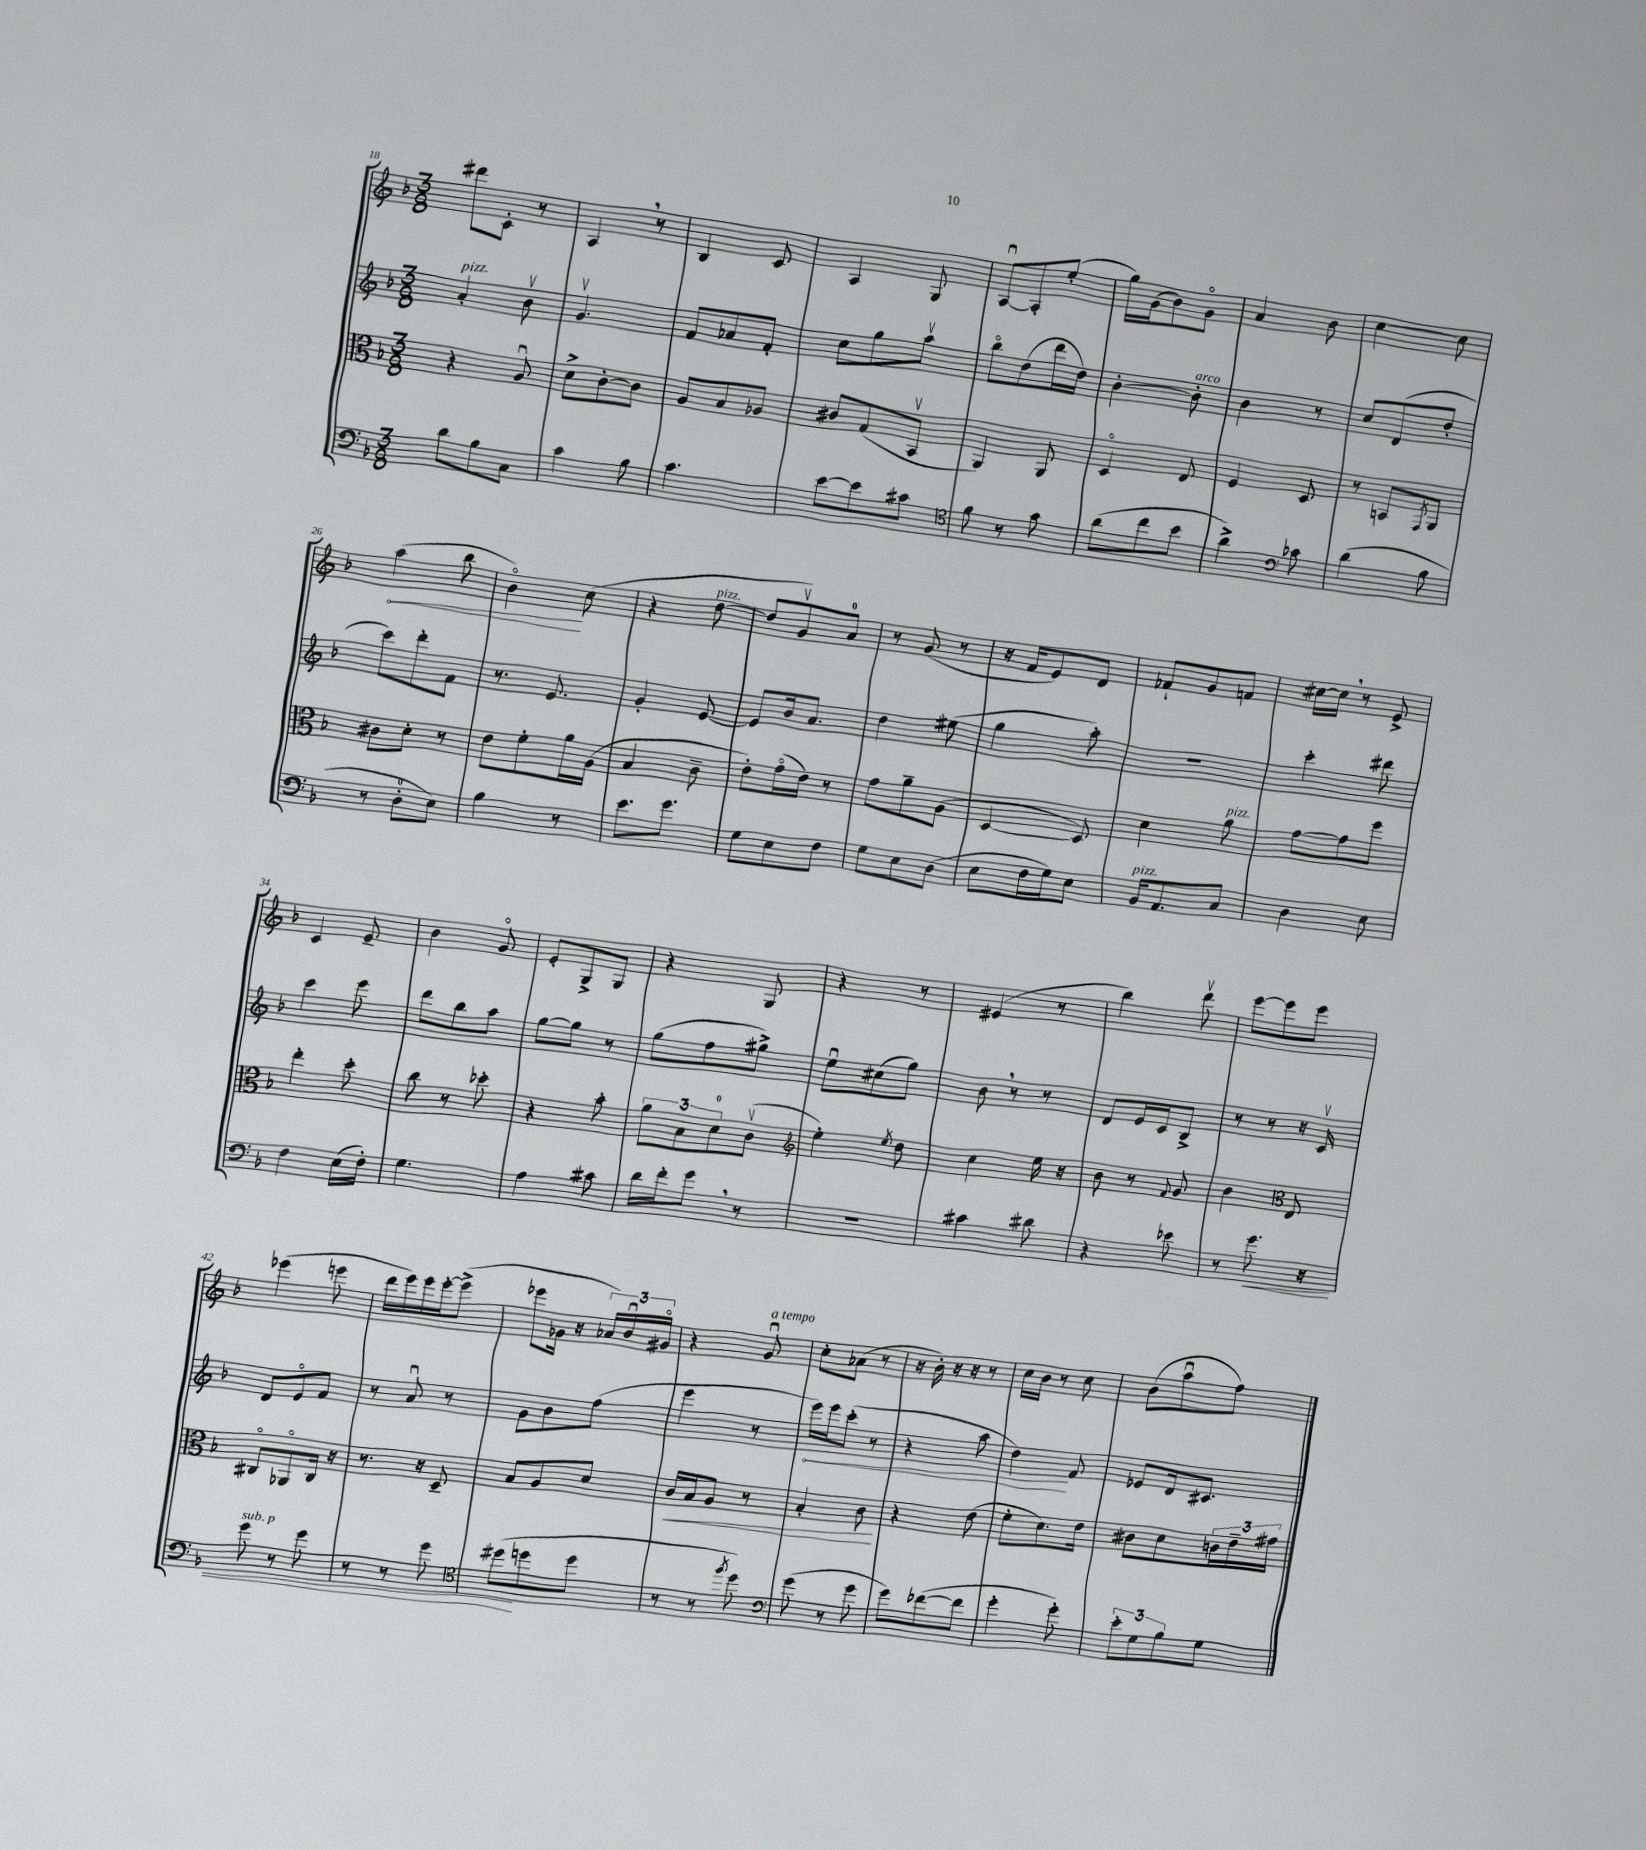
<<
\new StaffGroup <<
\new Staff = "s0" {
    \clef treble \key f \major \numericTimeSignature \time 3/8
    dis'''8 c'8-. r8 |
    a4 \breathe r8 |
    bes4 c'8 |
    a4 g8 |
    a8~\downbow a8-. e''8-.( |
    g''16) g'16( bes'8) g'8\flageolet |
    a'4 bes'8 |
    c''4~ c''8 |
    \once \override Hairpin.circled-tip = ##t a''4\<( bes''8 |
    bes'4\flageolet\!) c''8( |
    r4 d''8~^\markup { \italic "pizz." } |
    d''8 g'8\upbow) a'8-0 |
    r8 g'8( r8 |
    r16 f'16 e'8) d'8 |
    fes'8-! g'8 f'8 |
    cis''16~ cis''16 \breathe r8 e'8-> |
    c'4 e'8-- |
    bes'4 g'8\flageolet |
    e'8-. g8-> g8 |
    r4 g8 |
    r4 r8 |
    eis'4( r8 |
    bes''4) d'''8\upbow |
    e'''8~ e'''8 e'''8 |
    ees'''4( e'''8 |
    d'''16 e'''16) e'''16 e'''16~-. e'''8->( |
    ees'''8 ges'16 r16 \tuplet 3/2 { aes'16) bes'16\downbow gis'16\flageolet } |
    r4 g'8\downbow^\markup { \italic "a tempo" } |
    c''8-. aes'8( r8 |
    r16 bes'16-.) r16 r16 r8 |
    c''16 bes'16 r8 c''8 |
    bes'8( a''8\downbow f''8) \bar "|." |
}
\new Staff = "s1" {
    \clef treble \key f \major \numericTimeSignature \time 3/8
    a'4-.^\markup { \italic "pizz." } bes'8\upbow |
    g'4.\upbow |
    f'8 aes'8 f'8-. |
    c''8 g''8 a''8\upbow |
    bes''8\flageolet d''8( d'''16 d''16) |
    bes'4~-. bes'8-.^\markup { \italic "arco" } |
    bes'4 r8 |
    c''8 d'8( d''8-. |
    c'''8) d'''8-. f'8 |
    r8. e'8. |
    g'4-. e'8~ |
    e'8 bes'16 a'8. |
    d''4 eis''8( |
    g''4 a''8-.) |
    R4. |
    c'''4-. dis'''8 |
    c'''4 e'''8 |
    d'''8 bes''8 a''8 |
    g''8~ g''8 r8 |
    g''8( f''8 gis''8->) |
    e''8\downbow cis''8( g''8) |
    bes'8 \breathe r8 r8 |
    d'8 e'16 c'16 bes8-> |
    r8 r8 r16 c'16\upbow |
    d'8 e'8\flageolet f'8 |
    r8 a'8\downbow r8 |
    g'8 bes'8 f''8( |
    e'''4 r8 |
    \once \override Hairpin.circled-tip = ##t e'''16\<) e'''16 c'''8-.( r8 |
    r4 a''8 |
    d''4\!) f'8 |
    ees'8 d'16 cis'8. \bar "|." |
}
\new Staff = "s2" {
    \clef alto \key f \major \numericTimeSignature \time 3/8
    r4 a8\downbow |
    d'8-> c'8~-. c'8 |
    a8 bes8 aes8 |
    cis'8 g8( bes,8\upbow |
    a,4) a,8 |
    d4\flageolet e8 |
    f4 d8 |
    r8 b,8 \acciaccatura { g,8 } a,8 |
    cis'8 d'8-. r8 |
    e'8 f'8-. a'16 a16( |
    bes4 c'8-- |
    e'8-.) g'16\flageolet( e'16) r8 |
    g'8 a'8-- a8( |
    d4~ d8) |
    d'4 a'8^\markup { \italic "pizz." } |
    g'8~ g'8 f''8 |
    e''4-. d''8-. |
    c''8 r8 des''8-. |
    r4 bes'8-. |
    \tuplet 3/2 { a'8 bes8 d'8-0 } c'8\upbow( |
    \clef treble e''4-.) \acciaccatura { e''8 } d''8 |
    c''4 e''16 r16 |
    bes'8 r8 \appoggiatura { f'8 } g'8 |
    bes'4 \clef alto e8 |
    cis8\flageolet aes,8\flageolet cis16 r16 |
    r8. r16 d8-- |
    bes8 a8 d'8 |
    c'16\< bes16 a8 r8 |
    bes4-. c'8\! |
    r4 e'8( |
    f'8-. d'8.) e'16 |
    cis'8 d'8 \tuplet 3/2 { c'16 e'16-- gis'16 } \bar "|." |
}
\new Staff = "s3" {
    \clef bass \key f \major \numericTimeSignature \time 3/8
    d'8 bes8 c8 |
    c'4 bes8 |
    c'4. |
    e'8~ e'8 cis'8 |
    \clef tenor f'8 r8 g'8 |
    a'8( c''8 bes'8 |
    a'4->) \clef bass ces'8 |
    d'4( bes8 |
    r8 d8-0-. e8) |
    bes4 r8 |
    e'8. g'8. |
    g8 e8 f8 |
    g8 e8 d8( |
    e8 f16 g16) e8 |
    bes,16^\markup { \italic "pizz." } a,8. c8 |
    d4 e8 |
    f4 e16( f16-.) |
    g4. |
    a4 cis'8 |
    d'16 f'16-. g'8 \breathe r8 |
    R4. |
    cis'4 dis'8 |
    r4 ees'8 |
    r8 g'8.\< r16 |
    g'8^\markup { \italic "sub. p" } r8 g'8 |
    r8 r8 g'8 |
    \clef tenor dis''8\!( d''8 d''8 |
    r8 r8 \acciaccatura { f''8 } d''8) |
    \clef bass g'8( r8 g'8 |
    g'8) fes'8~( fes'8 |
    g'4-. g'8-.) |
    \tuplet 3/2 { e'8-. g8 bes8 } g8 \bar "|." |
}
>>
>>
\layout { \context { \Score currentBarNumber = #18 } }
